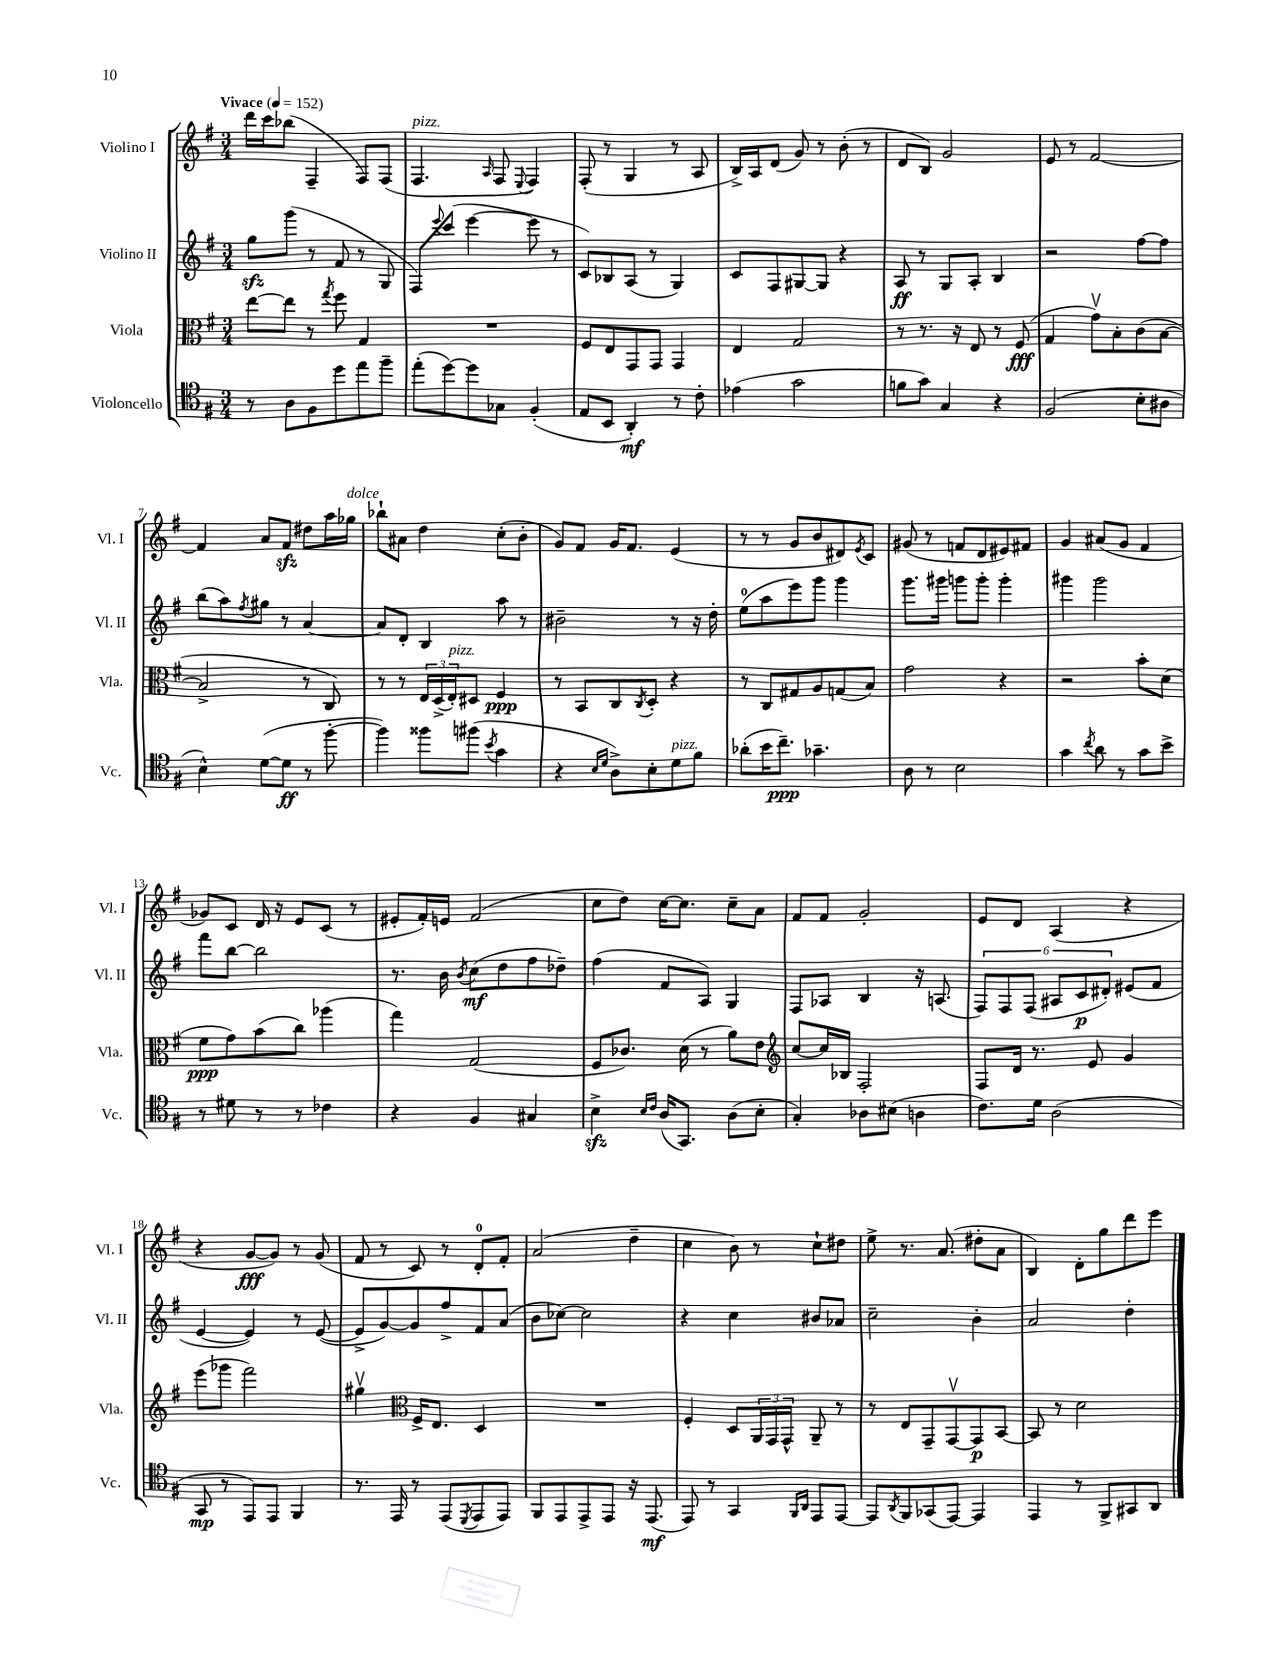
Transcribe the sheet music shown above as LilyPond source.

<<
\new StaffGroup <<
\new Staff = "s0" \with { instrumentName = "Violino I" shortInstrumentName = "Vl. I" } {
    \clef treble \key g \major \numericTimeSignature \time 3/4 \tempo "Vivace" 4 = 152
    d'''16 c'''16 bes''8( fis4-- fis8) fis8( |
    fis4.^\markup { \italic "pizz." } \grace { a16 } fis8 \appoggiatura { e8 } fis4) |
    fis8-.( r8 g4 r8 a8 |
    b16->) a16 d'8( g'8) r8 b'8-.( r8 |
    d'8 b8) g'2 |
    e'8 r8 fis'2~ |
    fis'4 a'8 fis'8\sfz dis''8 a''16 ges''16^\markup { \italic "dolce" } |
    bes''8-! ais'8 d''4 c''8-.( b'8-. |
    g'8) fis'8 g'16 fis'8. e'4( |
    r8 r8 g'8 b'8 dis'8) \acciaccatura { e'8 } c'8 |
    gis'8( r8 f'8 d'8 eis'8) fis'8 |
    g'4 ais'8( g'8 fis'4 |
    ges'8) c'8 d'16 r16 e'8 c'8( r8 |
    eis'8-. fis'16-.) e'16 fis'2( |
    c''8 d''8) c''16~ c''8. c''8-- a'8 |
    fis'8 fis'8 g'2-. |
    e'8 d'8 a4( r4 |
    r4 g'8~\fff g'8) r8 g'8( |
    fis'8 r8 c'8) r8 d'8-0-. fis'8-. |
    a'2( d''4-- |
    c''4 b'8) r8 c''8-! dis''8 |
    e''8-> r8. a'8.( dis''8-. a'8 |
    b4) d'8-. g''8 d'''8 e'''8 \bar "|." |
}
\new Staff = "s1" \with { instrumentName = "Violino II" shortInstrumentName = "Vl. II" } {
    \clef treble \key g \major \numericTimeSignature \time 3/4
    g''8\sfz g'''8( r8 fis'8 r8 g8 |
    fis8) \appoggiatura { e'''8 } c'''8( e'''4~ e'''8 r8 |
    c'8) bes8 a8( r8 g4) |
    c'8 fis8 gis8~ gis8 r4 |
    a8\ff r8 g8 a8-. b4 |
    r2 fis''8~ fis''8 |
    b''8( a''8) \acciaccatura { fis''8 } gis''8 r8 a'4~ |
    a'8 d'8-. b4 a''8 r8 |
    bis'2-- r8 r16 d''16-. |
    e''8-0( a''8 e'''8) g'''8 g'''4 |
    g'''8. gis'''16 g'''8 g'''8-. g'''4-. |
    gis'''4 gis'''2 |
    fis'''8 b''8~ b''2 |
    r8. b'16 \acciaccatura { b'8 } c''8\mf( d''8 fis''8 des''8--) |
    fis''4( fis'8 a8) g4 |
    fis8 aes8 b4 r16 a8.( |
    \tuplet 6/4 { fis8) fis8 fis8( ais8 c'8\p dis'8-.) } eis'8( fis'8 |
    e'4~ e'4) r8 e'8~( |
    e'8-> g'8~) g'8 fis''8-> fis'8 a'8( |
    b'8 ces''8~) ces''2 |
    r4 c''4 bis'8 aes'8 |
    c''2-- b'4-. |
    a'2 d''4-. \bar "|." |
}
\new Staff = "s2" \with { instrumentName = "Viola" shortInstrumentName = "Vla." } {
    \clef alto \key g \major \numericTimeSignature \time 3/4
    e''8~ e''8 r8 \acciaccatura { g''8 } fis''8 g4 |
    R2. |
    fis8 e8 g,8 g,8 g,4 |
    e4 g2 |
    r8 r8. r16 e8 r8 fis8\fff( |
    g4 g'8\upbow) b8-. c'8( b8~ |
    b2-> r8 c8) |
    r8 r8 \tuplet 3/2 { e16 d16->( e16-.^\markup { \italic "pizz." }) } dis8 fis4\ppp |
    r8 b,8 c8 \acciaccatura { c8 } d8-. r4 |
    r8 c8 gis8 a8 g8( b8) |
    g'2 r4 |
    r2 b'8-. d'8( |
    fis'8\ppp g'8) b'8( c''8) aes''4( |
    g''4) g2( |
    fis8 ces'8.) d'16( r8 a'8) e'8 |
    \clef treble c''8~ c''16 bes16 fis2-. |
    fis8 d'16 r8. e'8 g'4 |
    e'''8( ges'''8 fis'''2) |
    gis''4\upbow \clef alto fis16-> e8. d4 |
    R2. |
    fis4-. d8 \tuplet 3/2 { a,16 g,16 g,16-^ } a,8-- r8 |
    r8 e8 g,8-- g,8~\upbow g,8\p b,8~ |
    b,8 r8 d'2 \bar "|." |
}
\new Staff = "s3" \with { instrumentName = "Violoncello" shortInstrumentName = "Vc." } {
    \clef tenor \key g \major \numericTimeSignature \time 3/4
    r8 a8 fis8 d''8 e''8 fis''8-- |
    e''8-.( d''8~) d''8 ges8 fis4-.( |
    e8 b,8 a,4-.\mf) r8 c'8-. |
    ees'4( g'2 |
    f'8 g'8) g4 r4 |
    fis2( b8-. ais8 |
    b4-^) d'8~( d'8\ff r8 fis''8~-. |
    fis''4) fisis''8 fis''8( \acciaccatura { b'8 } g'4 |
    r4 \grace { b16 d'16 } a8->) b8-. d'8^\markup { \italic "pizz." } fis'8 |
    aes'8-.( b'16 c''8.--\ppp) ges'4.-- |
    a8 r8 b2 |
    g'4 \acciaccatura { c''8 } a'8 r8 g'8 b'8-> |
    r8 dis'8 r8 r8 ces'4 |
    r4 fis4 gis4 |
    b4->\sfz \grace { b16 c'16 } a16( g,8.) a8( b8-. |
    g4-.) aes8 bis8( a4 |
    c'8.) d'16 a2( |
    g,8\mp r8 e,8) e,8 fis,4 |
    r8. e,16 r8 e,8( \acciaccatura { d,8 } e,8 e,8) |
    fis,8 e,8 e,8-> e,8 r16 e,8.\mf( |
    e,8) r8 g,4 \grace { fis,16 a,16 } e,8 e,8~ |
    e,8 \acciaccatura { a,8 } fis,8 ges,8( e,8~) e,4 |
    e,4 r8 fis,8-> gis,8 a,8 \bar "|." |
}
>>
>>
